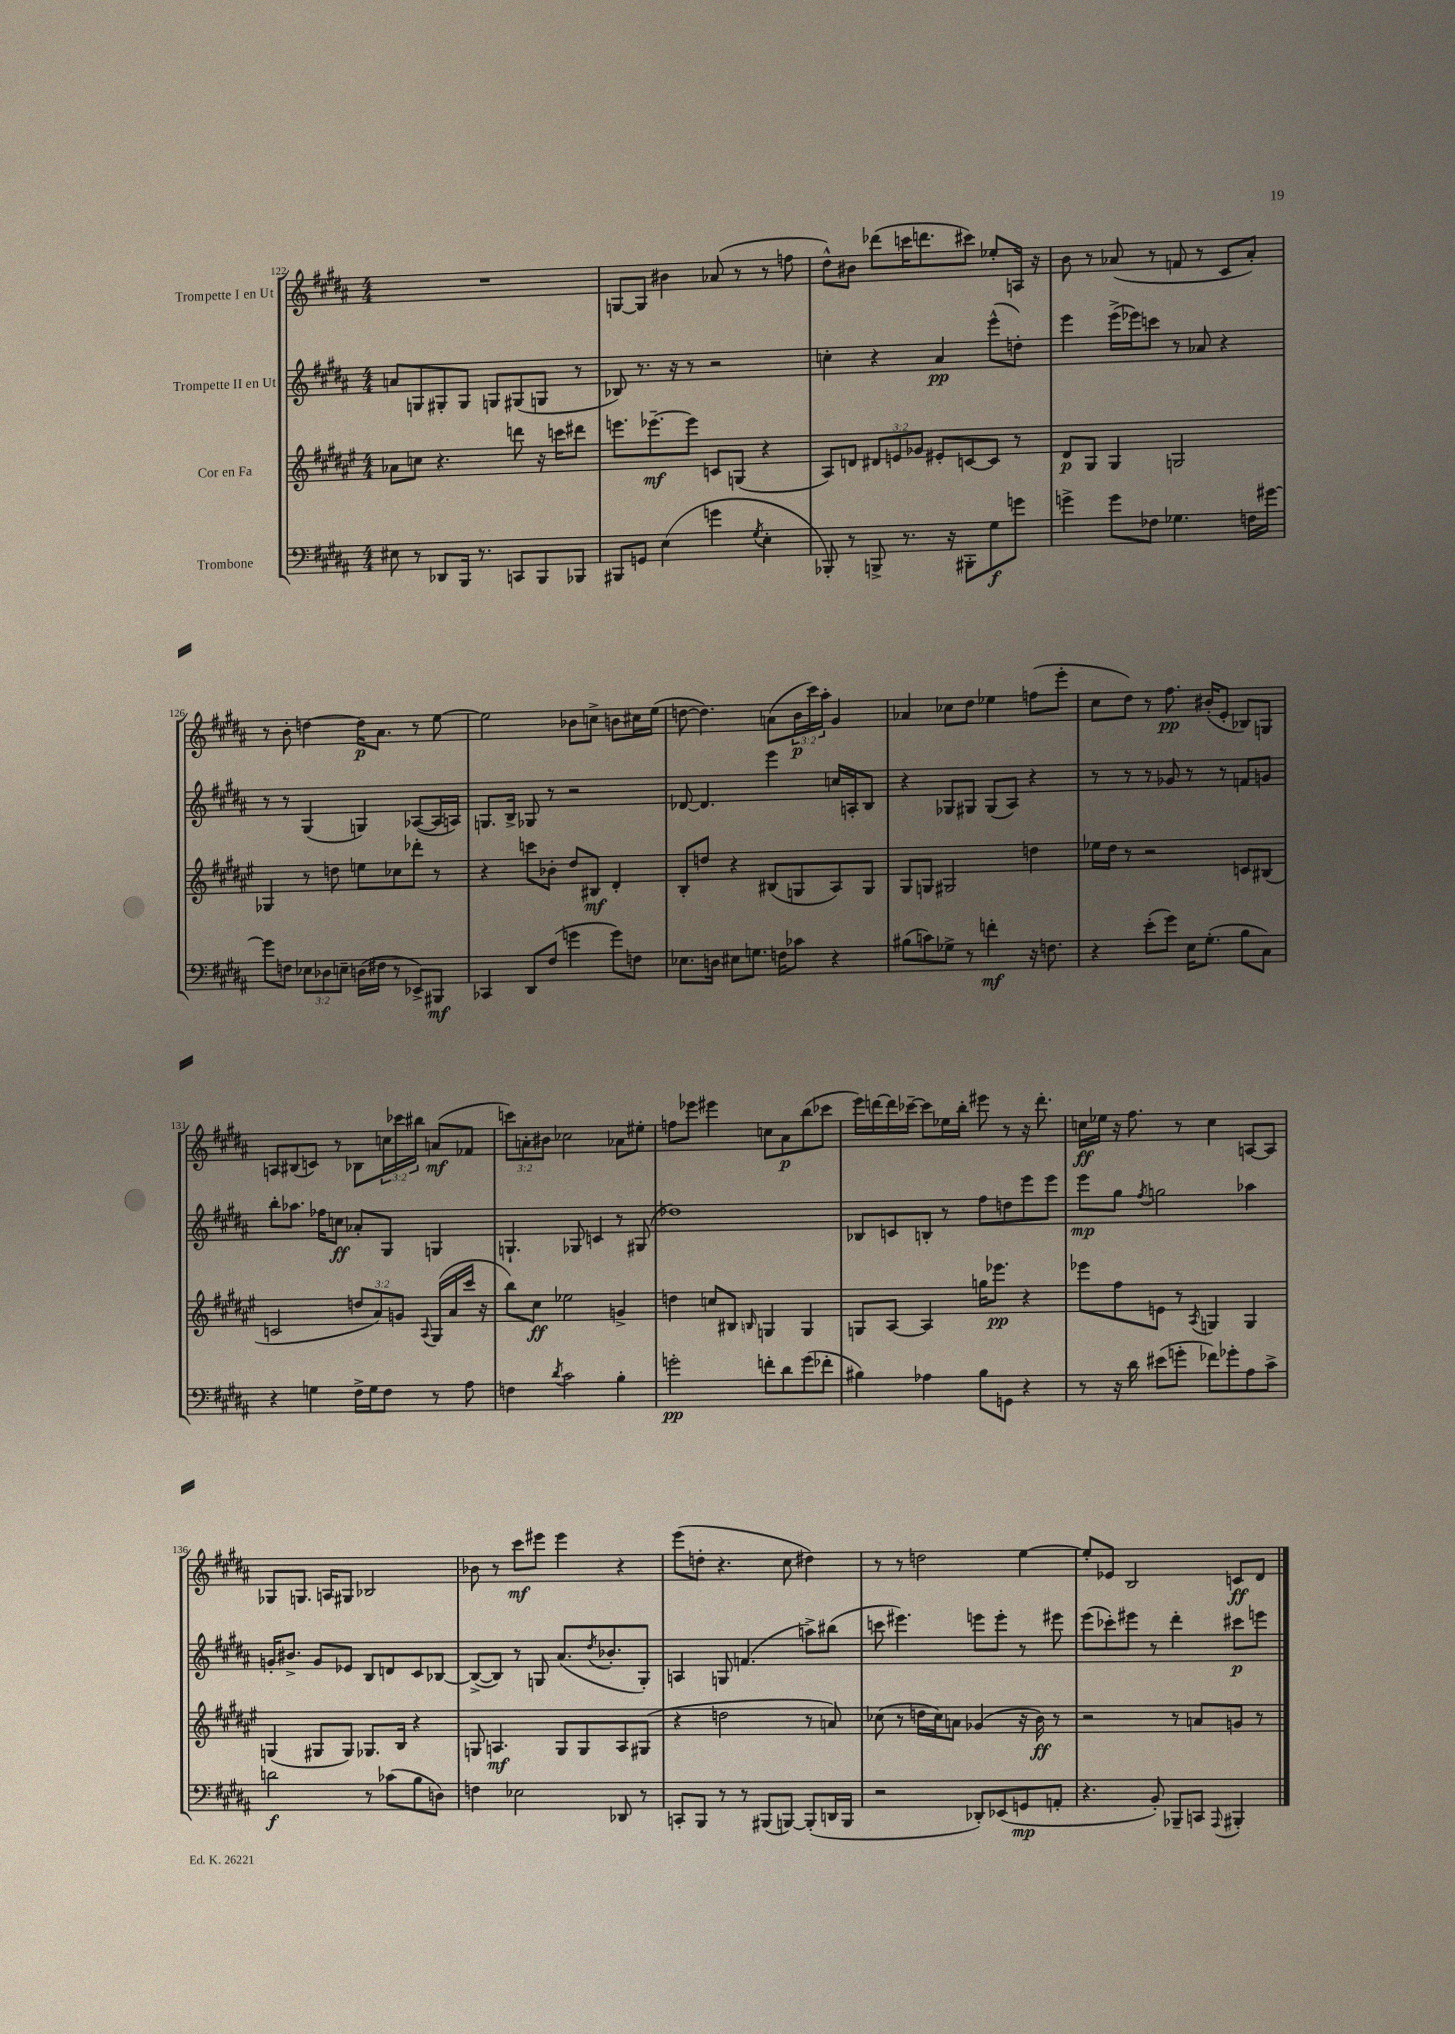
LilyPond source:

<<
\new StaffGroup <<
\new Staff = "s0" \with { instrumentName = "Trompette I en Ut" } {
    \clef treble \key b \major \numericTimeSignature \time 4/4 \override Staff.TupletNumber.text = #tuplet-number::calc-fraction-text
    R1 |
    g8~ g8 bis'4 aes'8( r8 r8 f''8 |
    dis''8-^) bis'8 des'''8( c'''16 d'''8. cis'''8) ees''8-. a16 r16 |
    b'8 r8 aes'8( r8 f'8 r8 cis'8 aes'8-.) |
    r8 b'8-. d''4~ d''16\p ais'8. r8 e''8~ |
    e''2 bes'8 c''8-> b'8 cis''16 e''16( |
    d''8~ d''4.) a'8( \tuplet 3/2 { b'16\p cis'''16) ais''16-. } gis'4 |
    aes'4 ces''8 dis''8 ees''4 f''8( e'''8-. |
    cis''8 dis''8) r8 fis''8.\pp bis'16-.( e'8-. bes8) g8 |
    a8 bis8( c'8) r8 bes8 \tuplet 3/2 { c''16 ces'''16 bis''16 } a'8\mf( fes'8 |
    \tuplet 3/2 { c'''8) a'8-. bis'8 } ces''2 aes'8 eis''8-. |
    f''8 ees'''8 eis'''4 c''8 ais'8\p b''8( ces'''8 |
    e'''16) d'''16~ d'''16 ces'''16~-- ces'''8 ees''16 b''16-. eis'''8 r8 r16 d'''8.-. |
    c''16\ff ees''16 r16 fis''8. r8 c''4 a8~ a8 |
    ges8 g8. a16 gis8 bes2 |
    bes'8 r8 cis'''8\mf eis'''8 eis'''4 r4 |
    e'''8( d''8-. r4. cis''8 dis''4) |
    r8 r8 d''2 e''4~ |
    e''8-. ees'8 b2 c'8\ff dis'8 \bar "|." |
}
\new Staff = "s1" \with { instrumentName = "Trompette II en Ut" } {
    \clef treble \key b \major \numericTimeSignature \time 4/4
    a'8 g8 gis8-. gis8 g8 gis8( g8 r8 |
    bes8) r8. r16 r8 r2 |
    c''4-. r4 ais'4\pp e'''8-^( d''8-.) |
    e'''4 e'''16->( ees'''16) c'''8 r8 aes'8 r4 |
    r8 r8 gis4( g4) aes8~( aes16 a16) |
    g8. b16-> ges8 r8 r2 |
    des'8~ des'4. e'''4 c''16 a16-. b8 |
    r4 ges8 gis8 gis8( ais8) r4 |
    r8 r8 r8 ges'8 r8 r8 f'8 g'8 |
    b''8-. aes''8. fes''16 c''8\ff aes'8-. gis8 g4 |
    g4.-! ges8 c'4 r8 gis8( |
    des''1) |
    bes8 c'8 b8-. r8 fis''8 d''8 e'''8 e'''8 |
    e'''8\mp gis''8 \acciaccatura { fis''8 } g''2 aes''4 |
    g'16-. bis'8.-> g'8 ees'8 b8 d'8 cis'8 bes8~ |
    bes8~->( bes8) r8 g8 ais'8.( \acciaccatura { dis''8 } bes'8.-. g8-.) |
    a4 g8 f'4.( a''8->) bis''8( |
    c'''8 eis'''4.) e'''8 e'''8-. r8 eis'''8 |
    e'''8( ces'''8-.) eis'''8 r8 dis'''4-. cis'''8\p e'''8 \bar "|." |
}
\new Staff = "s2" \with { instrumentName = "Cor en Fa" } {
    \clef treble \key fis \major \numericTimeSignature \time 4/4 \override Staff.TupletNumber.text = #tuplet-number::calc-fraction-text
    aes'8 c''8 r4. d'''8 r16 c'''16 dis'''8 |
    e'''8. ees'''8.~--\mf ees'''8 c'8 g8( r4 |
    ais8) d'8 \tuplet 3/2 { dis'8 e'8 ges'8 } eis'8-. c'8~ c'8 r8 |
    dis'8\p gis8 gis4 g2 |
    ges4 r8 d''8 e''8 ces''8 des'''8-. r8 |
    r4 c'''8 bes'8-. dis''8 bis8\mf dis'4-. |
    b8-. d''8 r4 bis8( g8 ais8) g8 |
    gis8 g8 gis2 d''4 |
    ees''16 dis''16 r8 r2 c'8 bis8( |
    c'2 \tuplet 3/2 { d''8 ais'8) g'8 } \appoggiatura { ais8 } gis16( ais'16 cis'''16 r16 |
    b''8) cis''8\ff ees''2 g'4-> |
    d''4 c''8 bis8 \grace { b16 } g4 g4 |
    g8 ais8~ ais4 g''16 ees'''8.\pp r4 |
    ees'''8 fis''8 e'8 r8 \acciaccatura { ais8 } g4 g4 |
    g4( gis8 gis8) ges8. b16 r4 |
    g8 a4.\mf g8 g8 a8 gis8( |
    r4 d''2 r8 a'8) |
    ces''8( r8 d''16 ces''16) a'8 ges'4( r16 b'16\ff) r8 |
    r2 r8 a'8 g'8 r8 \bar "|." |
}
\new Staff = "s3" \with { instrumentName = "Trombone" } {
    \clef bass \key b \major \numericTimeSignature \time 4/4 \override Staff.TupletNumber.text = #tuplet-number::calc-fraction-text
    eis8 r8 des,8 b,,16 r8. c,8 b,,8 bes,,8 |
    bis,,8 g,8 e4( g'4 \acciaccatura { gis8 } e4-. |
    bes,,8-.) r8 b,,8-> r8. r16 bis,,8-. gis8\f g'8 |
    g'4-> g'8 fes8 ges4. f16 gis'16~ |
    gis'8 f8 \tuplet 3/2 { ees8 des8 e8-- } d16( fis16 r8 ees,8->) bis,,8\mf |
    ces,4 dis,8 fis8( g'4 g'8) f8 |
    ees8. d16 eis8 g8. f16 ces'8 r4 |
    bis8( c'8) ges8-> r8 f'4-.\mf r16 f8. |
    r4 e'8-.( gis'8) e16 gis8.-.( b8 cis8) |
    r4 g4 fis16-> g16 fis8 r8 ais8 |
    f4 \acciaccatura { dis'8 } cis'2 b4-. |
    g'2-.\pp f'8-. dis'8 g'8( fes'8-. |
    bis4) aes4 bis8 g,8 r4 |
    r8 r16 dis'16 eis'8( g'8-. fes'8) ges'8-. ais8 cis'8-> |
    d'2\f r8 ces'8( b8 d8) |
    f4 ees2 des,8 r8 |
    c,8-. b,,8 r8 r8 bis,,8( b,,8~) b,,8-.( d,16 b,,16 |
    r2 des,8-.) ees,8( g,8\mp a,8-. |
    r4. b,8-.) bes,,8-- c,8 \appoggiatura { ais,,8 } bis,,4-. \bar "|." |
}
>>
>>
\layout { \context { \Score currentBarNumber = #122 } }
